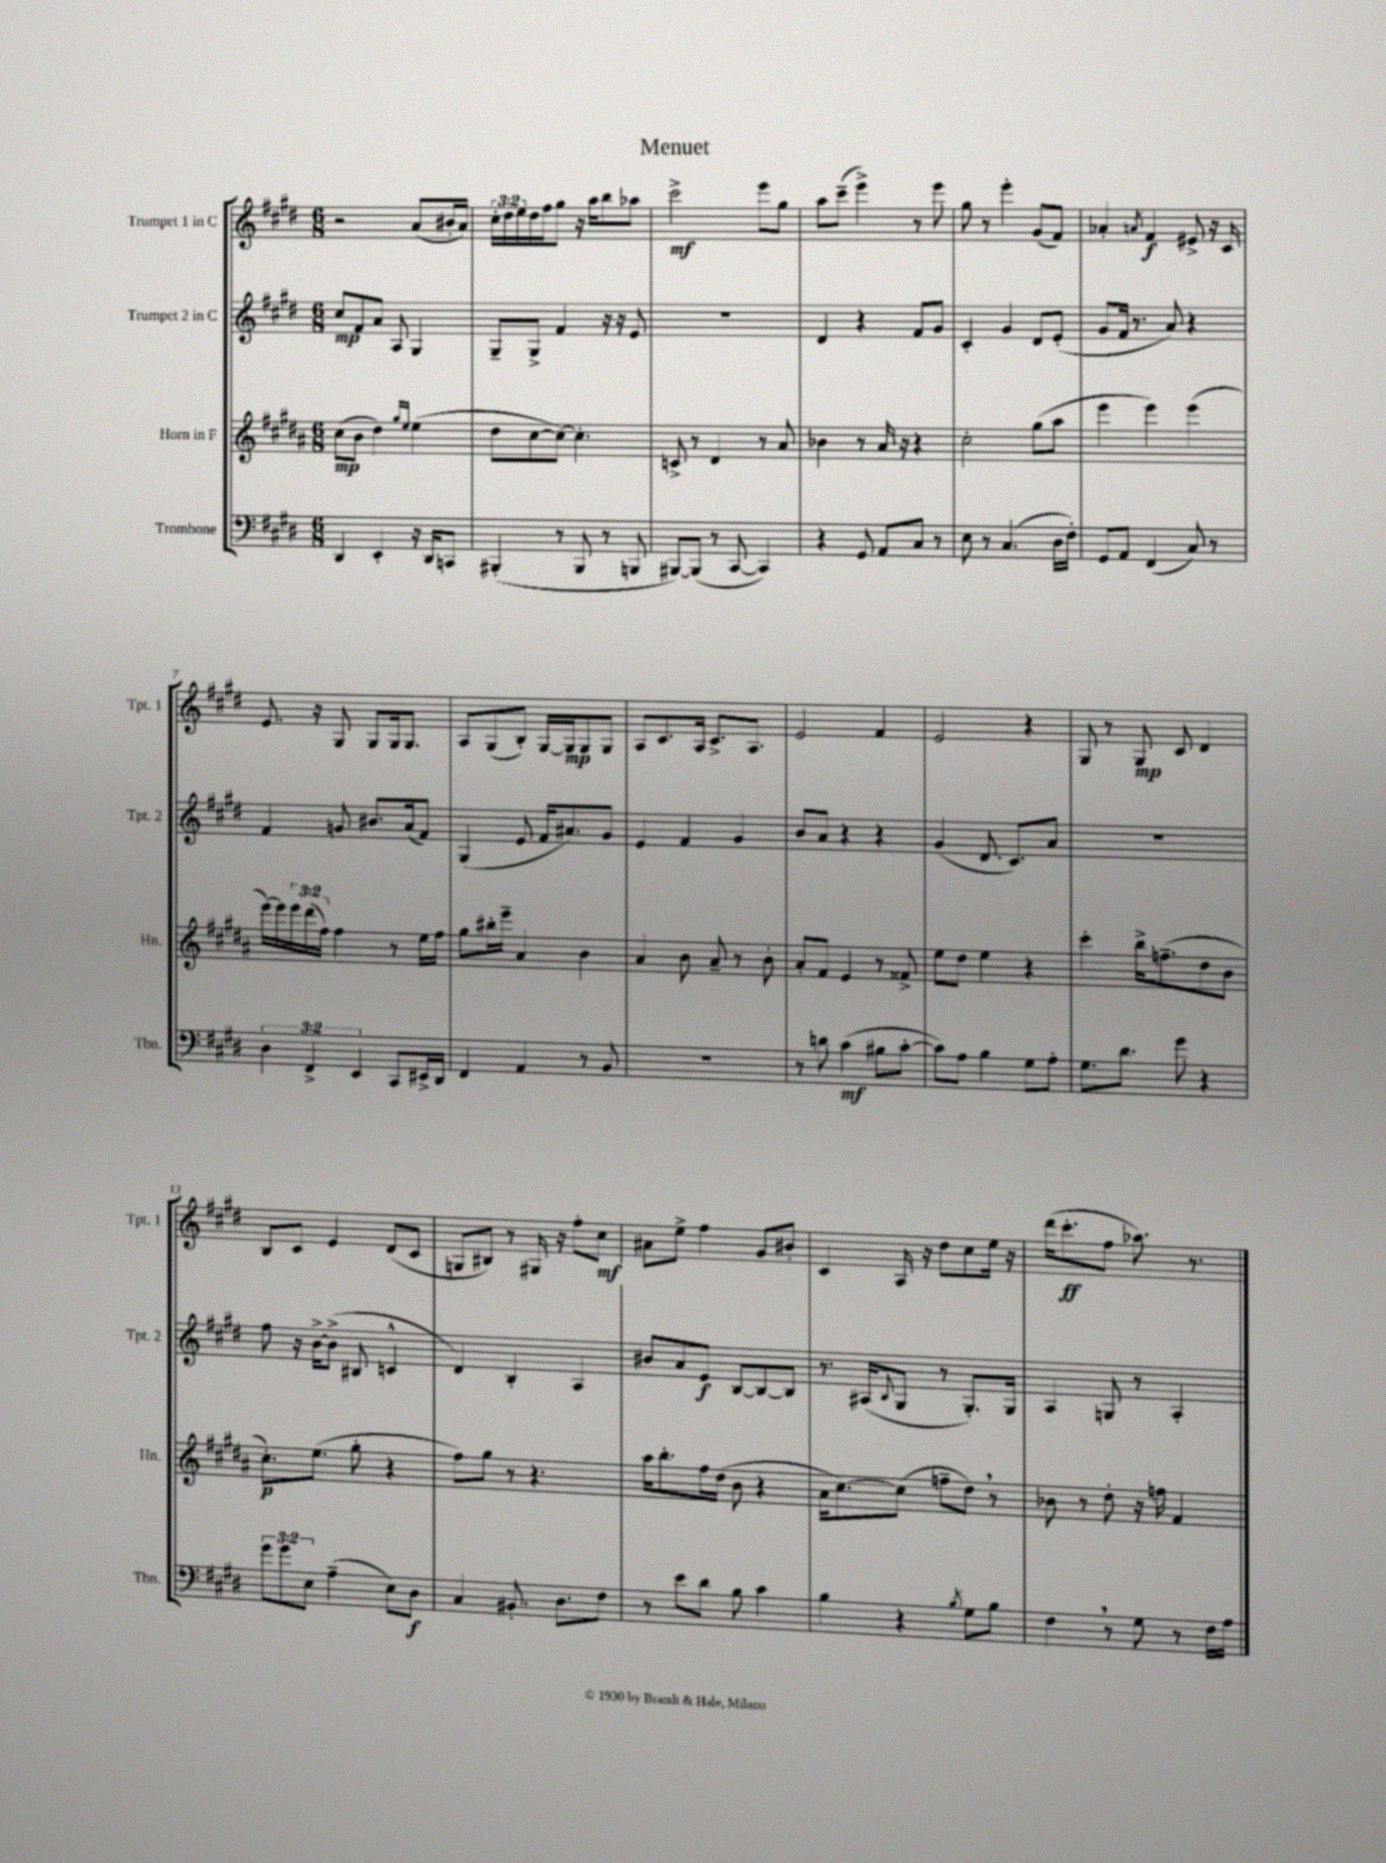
\header { title = "Menuet" }
<<
\new StaffGroup <<
\new Staff = "s0" \with { instrumentName = "Trumpet 1 in C" shortInstrumentName = "Tpt. 1" } {
    \clef treble \key e \major \numericTimeSignature \time 6/8 \override Staff.TupletNumber.text = #tuplet-number::calc-fraction-text
    r2 a'8( bis'16-. a'16) |
    \tuplet 3/2 { cis''16-. dis''16 e''16 } dis''16 fis''16 gis''8 r16 a''16 b''8 aes''8 |
    cis'''2->\mf e'''8 gis''8 |
    a''8 cis'''8--( e'''4->) r8 e'''8 |
    gis''8 r8 e'''4-. gis'8( fis'8) |
    aes'4-. \acciaccatura { a'8 } fis'4\f eis'8-> r16 cis'16 |
    e'8. r16 gis8 gis8 gis16 gis8. |
    a8 gis8( b8-.) gis16~ gis16\mp gis8 gis8 |
    a8 cis'8. a16 cis'8.-> a8. |
    e'2 fis'4 |
    e'2 r4 |
    gis8 r8 gis8\mp cis'8 dis'4 |
    b8 cis'8 e'4 dis'8( cis'8 |
    g8 bis8) r8 gis16 r16 fis''8-. cis''8\mf |
    ais'8 e''8-> fis''4 gis'8 bis'8-. |
    cis'4 a16 r16 dis''8 cis''8 e''16 r16 |
    dis'''16( cis'''8.-.\ff fis''8 aes''8.) r8. \bar "|." |
}
\new Staff = "s1" \with { instrumentName = "Trumpet 2 in C" shortInstrumentName = "Tpt. 2" } {
    \clef treble \key e \major \numericTimeSignature \time 6/8
    cis''8\mp fis'8 a'8 a8 gis4 |
    gis8-- gis8-> fis'4 r16 r16 e'8 |
    R2. |
    dis'4 r4 fis'8 gis'8 |
    cis'4-. gis'4 dis'8 e'8-.( |
    gis'8 fis'16 r8. a'8) r4 |
    fis'4 g'8 bis'8. a'16( fis'8) |
    gis4( e'8 fis'16 ais'8.) gis'8 |
    e'4 fis'4 gis'4 |
    b'8 a'8 r4 r4 |
    gis'4( dis'8. cis'8.) a'8 |
    R2. |
    fis''8 r16 b'16~-> b'8->( bis8 c'4-^ |
    dis'4) b4-. a4 |
    bis'8 a'8 e'8\f b8~ b8~ b8 |
    r8. ais16( \appoggiatura { b8 } gis8 r8 gis8.-.) gis16 |
    a4 g8 r8 a4-. \bar "|." |
}
\new Staff = "s2" \with { instrumentName = "Horn in F" shortInstrumentName = "Hn." } {
    \clef treble \key b \major \numericTimeSignature \time 6/8 \override Staff.TupletNumber.text = #tuplet-number::calc-fraction-text
    cis''8\mp( b'8 dis''4) \grace { gis''16 e''16 } e''4( |
    dis''8 cis''8~ cis''8~) cis''4.-. |
    c'8-> r8 dis'4 r8 ais'8 |
    bes'4 r8 ais'16 r16 r4 |
    cis''2-. gis''8( ais''8 |
    e'''4 e'''4) e'''4( |
    e'''16~) e'''16 \tuplet 3/2 { e'''16 dis'''16( fis''16) } fis''4 r8 e''16 fis''16 |
    gis''8 bis''16-. e'''16-- ais'4 b'4 |
    ais'4 b'8 ais'8-- r8 b'8-. |
    ais'8-. fis'8 e'4 r8 fisis'8-> |
    e''8 dis''8 e''4 r4 |
    cis'''4-. b''16-> f''8.--( dis''8 b'8 |
    cis''8.-.\p) e''8.( gis''8-. r4 |
    fis''8) gis''8 r8 r4. |
    ais''16 b''8.-. fis''16 dis''16( b'8 r4 |
    ais'16 cis''8.~) cis''8( f''8-- dis''8) \breathe r8 |
    bes'8 r8 dis''8-. r16 f''16 fis'4 \bar "|." |
}
\new Staff = "s3" \with { instrumentName = "Trombone" shortInstrumentName = "Tbn." } {
    \clef bass \key e \major \numericTimeSignature \time 6/8 \override Staff.TupletNumber.text = #tuplet-number::calc-fraction-text
    dis,4 e,4-. r16 dis,16 c,8 |
    bis,,4-.( r8 bis,,8 r8 b,,8 |
    bis,,8~) bis,,8( r8 cis,8~ cis,4) |
    r4 gis,8 a,8 cis8 r8 |
    e8 r8 cis4.( dis16 fis16-.) |
    gis,8 a,8 fis,4( cis8) r8 |
    \tuplet 3/2 { dis4 fis,4-> e,4 } cis,8 eis,16-> dis,16 |
    fis,4 a,4 r8 b,8 |
    R2. |
    r8 d'8 cis'4\mf( bis8 cis'8~-. |
    cis'8) a8 b4 gis8 a8-. |
    gis8. dis'8. gis'8 r4 |
    \tuplet 3/2 { gis'8 gis'8 e8 } a4--( e8) dis8\f |
    cis4 bis,8.-. dis8. fis8 |
    r8 e'8 dis'8 b8 cis'4 |
    b4 r4 \acciaccatura { b8 } gis8 b8 |
    fis4 \breathe r8 gis8 r8 fis16 a16 \bar "|." |
}
>>
>>
